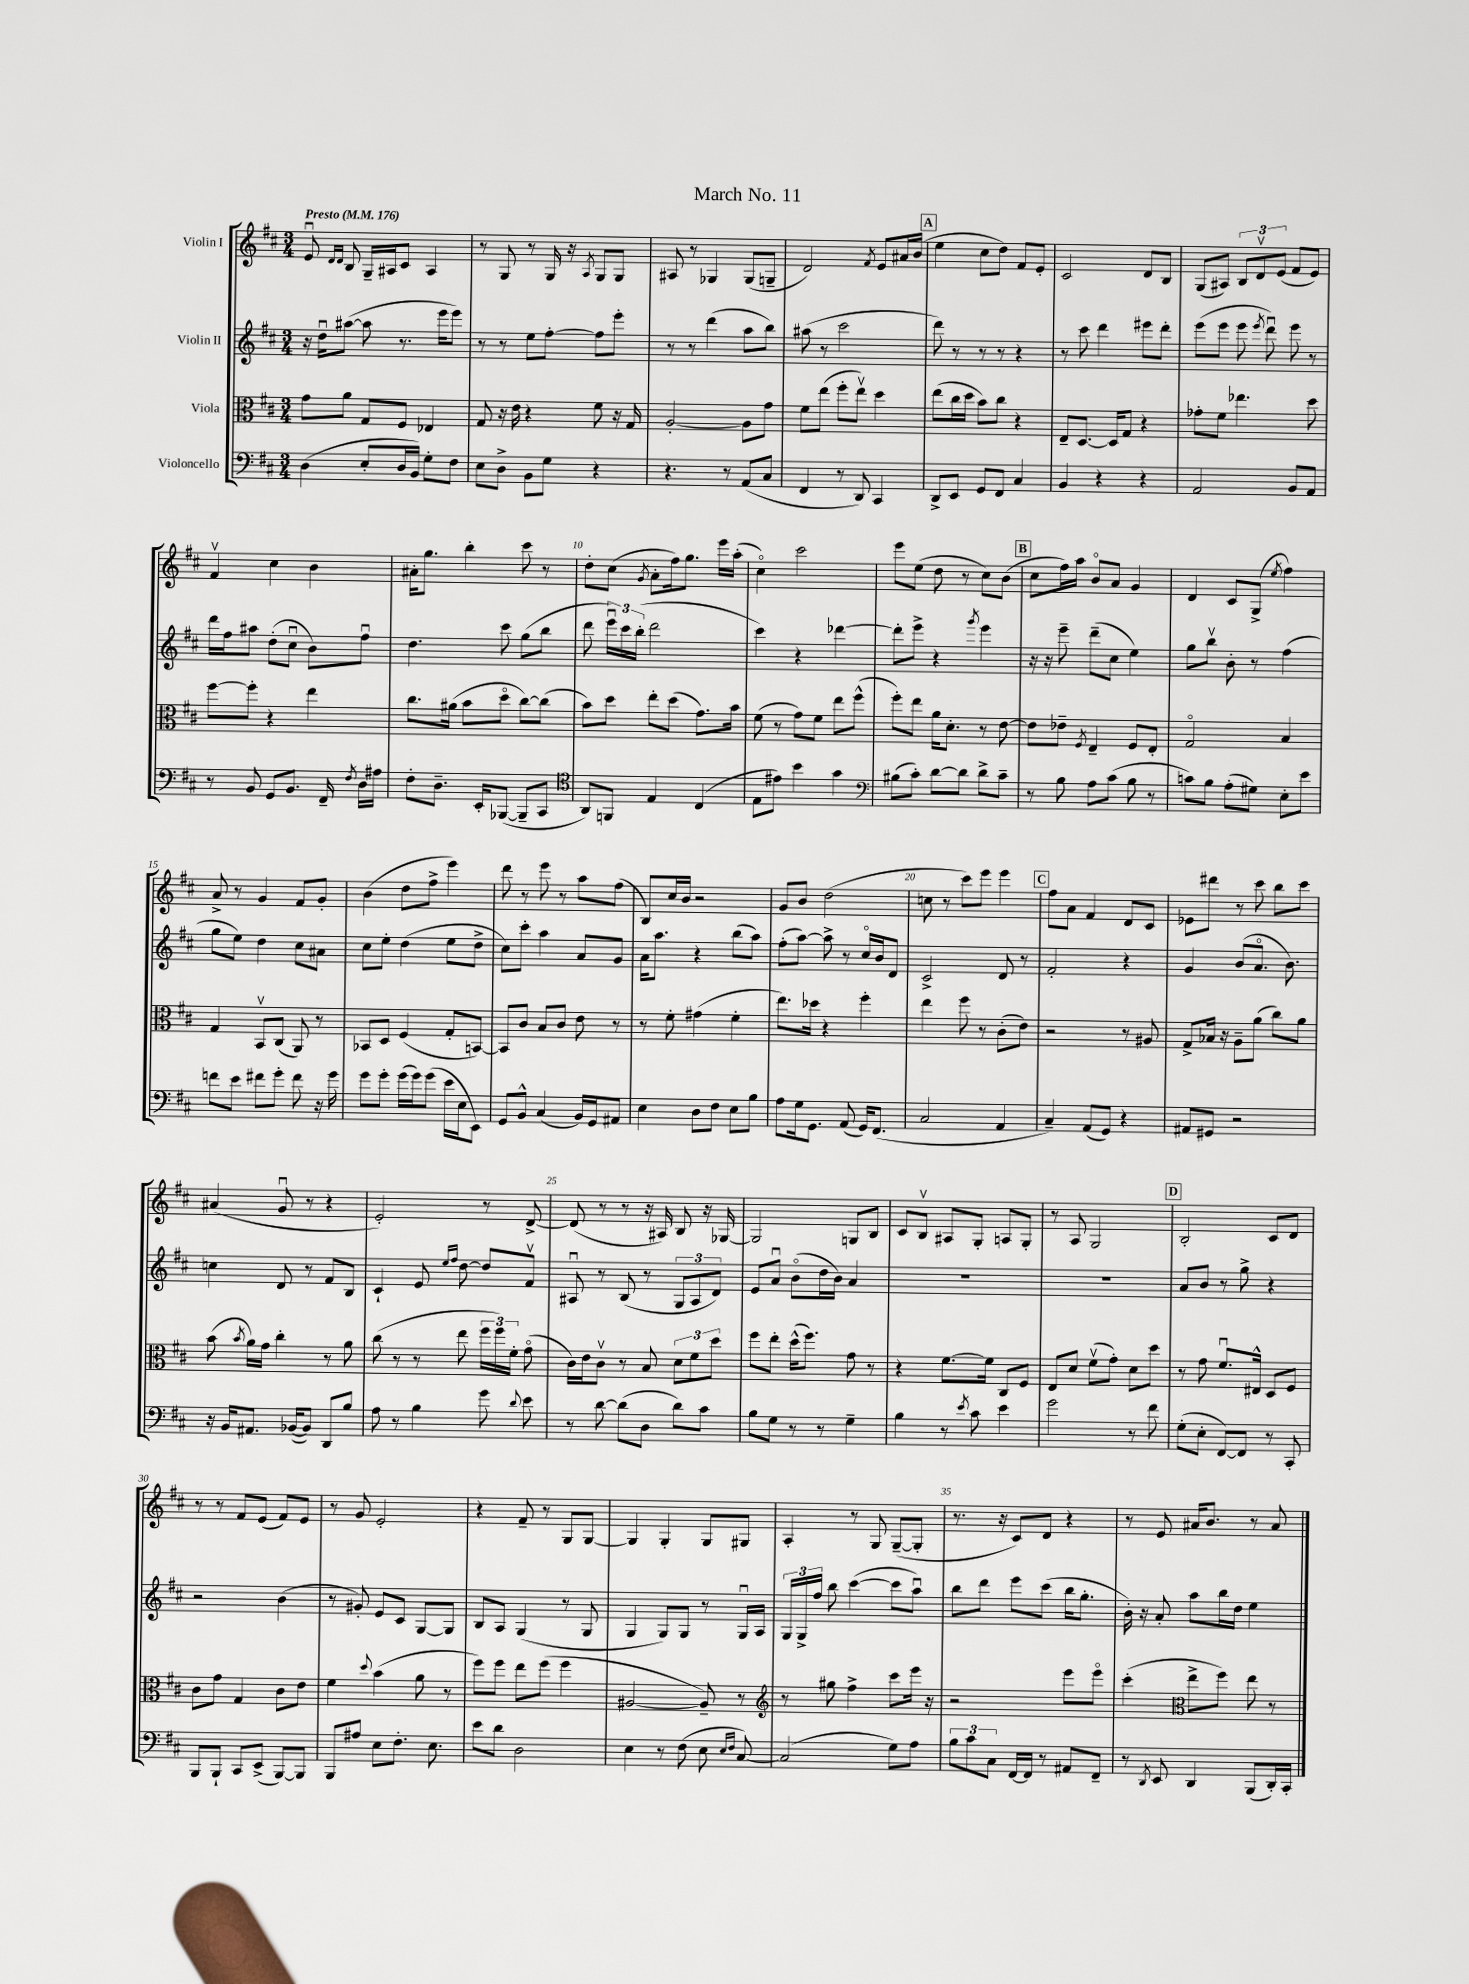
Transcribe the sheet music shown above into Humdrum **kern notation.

**kern	**kern	**kern	**kern
*part4	*part3	*part2	*part1
*staff4	*staff3	*staff2	*staff1
*I"Violoncello	*I"Viola	*I"Violin II	*I"Violin I
*clefF4	*clefC3	*clefG2	*clefG2
*k[f#c#]	*k[f#c#]	*k[f#c#]	*k[f#c#]
*M3/4	*M3/4	*M3/4	*M3/4
*MM176	*MM176	*MM176	*MM176
=1	=1	=1	=1
!	!	!	!LO:TX:a:B:t=Presto
(4D\	8g\L	16r	8eu/
.	.	16ddu\KL	.
.	.	.	16qqd/LL
.	.	.	16qqd/JJ
.	8a\J	([8aa#X\J	8B/
8E'/L	8G/L	8aa#\]	16G~/LL
.	.	.	16A#X/J
16D/L	8F#/J	8.r	8c#/J
16BB/JJ)	.	.	.
8G'\L	4E-X/	.	4A#/
.	.	16eee\KL	.
8F#\J	.	8eee\J)	.
=2	=2	=2	=2
8E\L	8G/	8r	8r
8D^\J	16r	8r	8G/
.	16e\	.	.
8BB\L	4r	8ee\L	8r
8G\J	.	[8ff#'\J	16G/
.	.	.	16r
.	.	.	8qA/
4r	8f#\	8ff#\L]	8G/L
.	16r	8eee'\J	8G/J
.	16G/	.	.
=3	=3	=3	=3
4.r	[2A'/	8r	8A#X/
.	.	8r	8r
.	.	(4ddd\	4G-X/
8r	.	.	.
(8AA/L	8A\L]	8aa\L	(8G-/L
8C#/J	8g\J	8bb\J)	8Gn~/J
=4	=4	=4	=4
4FF#/	8f#\L	(8aa#X\	2d/)
.	(8ee\J	8r	.
8r	8ff#'\L	2ccc#\	.
8DD/)	8eev\J)	.	.
.	.	.	8qf#/
4CC#/	4dd\	.	8e/L
.	.	.	16a#X/L
.	.	.	(16b/JJ
!!LO:REH:place=s1:t=A
=5	=5	=5	=5
8DD^/L	(8ee\L	8ddd\)	4ee\
8EE/J	16cc#\L	8r	.
.	16dd\JJ	.	.
8GG/L	8b\L)	8r	8cc#\L
8FF#/J	8cc#\J	8r	8dd\J)
4C#/	4r	4r	8f#/L
.	.	.	8e'/J
=6	=6	=6	=6
4BB/	8E~/L	8r	2c#/
.	[8.D/J	8ccc#\	.
4r	.	4ddd\	.
.	16D/KL]	.	.
.	8G/J	.	.
4r	4r	8eee#X\L	8d/L
.	.	8ddd'\J	8B/J
=7	=7	=7	=7
2AA/	8g-X'\L	(8eee\L	(8G/L
.	8f#\J	8eee\J	8A#X/J)
.	4.ee-X\	8eee\	12B/L
.	.	.	12dv/
.	.	8qeee/	.
.	.	8dddu\)	.
.	.	.	(12e/J
8BB/L	.	8eee\	8f#/L
8AA/J	8dd\	8r	8e/J)
!!LO:LB:g=z
=8	=8	=8	=8
8r	[8ff#\L	16ddd\LL	4f#v/
.	.	16ff#\J	.
8BB/	8ff#'\J]	8aa#X\J	.
8GG/L	4r	(8dd'\L	4cc#\
8.BB/J	.	8cc#u\J	.
.	4ee\	8b\L)	4b\
16FF#~/	.	.	.
8qF#/	.	.	.
16D\LL	.	8ff#u\J	.
16A#X\JJ	.	.	.
=9	=9	=9	=9
8F#'\L	8.cc#\L	4.dd\	16a#X'\KL
.	.	.	8.gg\J
8.D~\J	.	.	.
.	(16a#X\Jk	.	.
.	8b\L	.	4bb'\
16EE'/KL	.	.	.
([8BBB-X/J	8dd\J	8ccc#\	.
8BBB-~/L]	[8cc#\L)	(8gg\L	8ccc#\
8CC#/J	(8cc#\J]	8bb\J	8r
=10	=10	=10	=10
*clefC4	*	*	*
8AA/L)	8b\L)	8ddd\	8dd'\L
8FFn/J	8dd\J	24eeeu\LL)	(8cc#\J
.	.	24ccc#\	.
.	.	(24bb'\JJ	.
.	.	.	8qg/
4E/	8ee'\L	2ddd\	8a'\L
.	(8dd\J	.	16ff#\k)
.	.	.	8.gg\J
(4C#/	8.g\L)	.	.
.	.	.	16eee\LL
.	16b\Jk	.	(16aa'\JJ
=11	=11	=11	=11
8E\L	(8f#\	4ccc#\)	4cc#\)
8e#X\J)	8r	.	.
4b\	8g\L)	4r	2ccc#\
.	8f#\J	.	.
4g\	8ee\L	[4ddd-X\	.
.	(8ff#^^\J	.	.
=12	=12	=12	=12
*clefF4	*	*	*
(8B#X\L	8ff#'\L)	8ddd-'\L]	8eee\L
8c#'\J)	8ee\J	8eee^\J	(8ee\J
[8d\L	16a\KL	4r	8dd\
.	8.d'\J	.	.
8d\J]	.	.	8r
.	.	8qggg/	.
8d^\L	8r	4eee\	8cc#\L)
8c#~\J	[8e\	.	(8b\J
!!LO:REH:place=s1:t=B
=13	=13	=13	=13
8r	8e\L]	16r	8cc#\L
.	.	16r	.
8B\	8e-X~\J	8eee~\	16ff#\L)
.	.	.	16aa\JJ
.	8qF#/	.	.
8A\L	4E~/	(8ddd~\L	8b/L
(8c#\J	.	8cc#\J	8a/J
8B\	8F#/L	4ee\)	4g/
8r	8E'/J	.	.
=14	=14	=14	=14
8cn\L)	2G/	8gg\L	4d/
8B\J	.	8bbv\J	.
(8A'\L	.	8b'\	8c#/L
8G#X\J)	.	8r	(8G^/J
.	.	.	8qee/
8E'\L	4B/	(4ff#\	4ff#\)
8e\J	.	.	.
!!LO:LB:g=z
=15	=15	=15	=15
8fn\L	4G/	8gg\L	8a^/
8e\J	.	8ee\J)	8r
8f#X\L	8BBv/L	4dd\	4g/
8g'\J	(8C#/J	.	.
8f#\	8AA/)	8cc#\L	8f#/L
16r	8r	8a#X\J	8g'/J
16g\	.	.	.
=16	=16	=16	=16
8g\L	8BB-X/L	8cc#\L	(4b\
8g'\J	8D/J	8ee'\J	.
(16g\LL	(4F#/	(4dd\	8dd\L
16g\J)	.	.	.
(8g\J	.	.	8ff#^\J
16e\LL	8G'/L	8ee\L	4eee\)
16E\J	.	.	.
8EE\J)	[8BBn/J)	8dd^\J	.
=17	=17	=17	=17
8GG/L	8BB/L]	8cc#\L)	8ddd\
8BB^^/J	8c#/J	8ccc#'\J	8r
(4C#/	8B/L	4aa\	8eee\
.	8c#/J	.	8r
16BB/LL)	8e\	8a/L	8aa\L
16GG/J	.	.	.
8AA#X/J	8r	8g/J	(8ff#\J
=18	=18	=18	=18
4E\	8r	16a\KL	8B/L)
.	.	8.aa\J	.
.	8f#'\	.	16cc#/L
.	.	.	16b/JJ
8D\L	(4g#X\	4r	2r
8F#\J	.	.	.
8E\L	4f#'\	(8bb\L	.
8B\J	.	8aa\J)	.
=19	=19	=19	=19
8A\L	8.ee\L)	(8ff#'\L	8g/L
16G\k	.	[8aa\J)	8b/J
8.GG\J	16dd-X\Jk	.	.
.	4r	8aa^\]	(2dd\
(8AA/	.	8r	.
16GG/KL)	4ff#'\	16cc#/LL	.
(8.FF#/J	.	16b/J	.
.	.	8d/J	.
=20	=20	=20	=20
2C#/	4ee\	2c#^/	8ccn\
.	.	.	8r
.	8ff#\	.	8ccc#\L)
.	8r	.	8eee\J
4AA/	(8c#'\L	8d/	4eee\
.	8e\J)	8r	.
!!LO:REH:place=s1:t=C
=21	=21	=21	=21
4C#~/)	2r	2f#'/	8ff#\L
.	.	.	8a\J
(8AA/L	.	.	4f#/
8GG/J)	.	.	.
4r	8r	4r	8d/L
.	8A#X/	.	8c#/J
=22	=22	=22	=22
8AA#X/L	8G^/L	4g/	8e-X\L
8GG#X/J	16B-X/Jk	.	8ddd#X\J
.	16r	.	.
2r	8A~\L	(8b/L	8r
.	(8a\J	8.a/J	8ccc#\
.	8cc#\L)	.	8bb\L
.	.	8.b\)	.
.	8a\J	.	8ccc#\J
!!LO:LB:g=z
=23	=23	=23	=23
16r	(8b\	4ccn\	(4a#X/
16BB/KL	.	.	.
.	8qb/	.	.
8.AA#X/J	16a\LL)	.	.
.	16g\JJ	.	.
.	4cc#'\	8d/	8gu/
([16BB-X/KL	.	.	.
8BB-/J])	.	8r	8r
8DD/L	8r	8f#/L	4r
8B/J	8a\	8B/J	.
=24	=24	=24	=24
8A\	(8cc#\	4c#`/	2e'/)
8r	8r	.	.
4B\	8r	8e/	.
.	.	16qqee/LL	.
.	.	16qqff#/JJ	.
.	8ee\	[8dd\	.
8g\	24ff#\LL	8dd/L]	8r
.	24ff#\)	.	.
.	24f#'\JJ	.	.
8qqd/	.	.	.
8e\	(8g\	8f#v/J	[8d^/
=25	=25	=25	=25
8r	16c#\LL)	8A#Xu/	(8d/]
.	16e\J	.	.
[8d\	8c#v\J	8r	8r
(8d\L]	8r	(8B/	8r
8D\J	8B/	8r	16r
.	.	.	16A#X/)
8d\L)	12d\L	12G/L	8B/
.	12f#\	12A#/	.
8c#\J	.	.	16r
.	12dd\J	12d/J)	.
.	.	.	[16G-X/
=26	=26	=26	=26
8B\L	8ff#\L	8e/L	2G-/]
8G\J	8ee'\J	8au/J	.
8r	(16dd^^\KL	(8b\L	.
.	8.ff#\J)	.	.
8r	.	16dd\L	.
.	.	16b\JJ)	.
4G~\	8g\	4a/	8Gn/L
.	8r	.	8B/J
=27	=27	=27	=27
4B\	4r	2.r	8c#/L
.	.	.	8Bv/J
8r	[8.f#\L	.	8A#X/L
8qe/	.	.	.
8c#\	.	.	8G'/J
.	16f#\Jk]	.	.
4e\	8C#/L	.	8An/L
.	8F#/J	.	8G'/J
=28	=28	=28	=28
2g\	8E/L	2.r	8r
.	8d/J	.	8A/
.	(8f#v\L	.	2G/
.	8g'\J)	.	.
8r	8d\L	.	.
8f#\	8dd\J	.	.
!!LO:REH:place=s1:t=D
=29	=29	=29	=29
(8G'\L	8r	8a/L	2B'/
8E'\J	8g\	8b/J	.
[8FF#/L)	8.f#u/L	8r	.
8FF#/J]	.	8gg^\	.
.	16E#X^^/Jk	.	.
8r	8D/L	4r	8c#/L
8CC#'/	8F#/J	.	8d/J
!!LO:LB:g=z
=30	=30	=30	=30
8BBB/L	8c#\L	2r	8r
8BBB`/J	8g\J	.	8r
8CC#/L	4G/	.	8f#/L
(8EE^/J	.	.	(8e/J
[8BBB/L)	8c#\L	(4b\	8f#/L)
8BBB/J]	8e\J	.	8e/J
=31	=31	=31	=31
8BBB/L	4f#\	8r	8r
8A#X/J	.	8g#X'/)	8g/
.	8qqdd/	.	.
8E\L	(4b\	8e/L	2e'/
8.F#'\J	.	8c#/J	.
.	8a\	[8G/L	.
8.E\	.	.	.
.	8r	8G/J]	.
=32	=32	=32	=32
8e\L	8ff#\L)	8B/L	4r
8d\J	8ff#\J	8A/J	.
2D\	8ee\L	(4G/	8f#~/
.	(8ff#\J	.	8r
.	4ff#\	8r	8G/L
.	.	8G/	[8G/J
=33	=33	=33	=33
4E\	[2A#X/	4G/	4G/]
8r	.	8G/L)	4G'/
(8F#\	.	8G/J	.
8E\	8A#~/])	8r	8G/L
16qqE/LL	.	.	.
16qqF#/JJ	.	.	.
[8C#/)	8r	16Gu/LL	8G#X/J
.	.	16A/JJ	.
=34	=34	=34	=34
*	*clefG2	*	*
(2C#/]	8r	24G/LL	4A'/
.	.	24G^/	.
.	.	24ff#/JJ	.
.	8gg#X\	8bb\	.
.	4ff#^\	([4ccc#\	8r
.	.	.	8G/
8G\L)	8ccc#\L	8ccc#\L]	([8G~/L
8A\J	16eee\Jk	8aau\J)	8G'/J]
.	16r	.	.
=35	=35	=35	=35
12B\L	2r	8bb\L	8.r
12c#\	.	.	.
.	.	8ddd\J	.
12C#\J	.	.	.
.	.	.	16r
[16FF#/LL	.	8eee\L	8c#/L)
16FF#/JJ]	.	.	.
8r	.	(8ccc#\J	8d/J
8AA#X/L	8eee\L	16bb\KL	4r
.	.	8.gg'\J	.
8FF#~/J	8eee\J	.	.
=36	=36	=36	=36
8r	(4ccc#'\	16b'\)	8r
.	.	16r	.
8qDD/	.	.	.
8EE/	.	8a'/	8e/
*	*clefC3	*	*
4DD/	8ee^\L	8aa\L	16a#X/KL
.	.	.	8.b/J
.	8ff#\J)	16bb\L	.
.	.	16dd\JJ	.
(8BBB/L	8ee\	4ee\	8r
16DD'/L)	8r	.	8a#/
16CC#'/JJ	.	.	.
==	==	==	==
*-	*-	*-	*-
